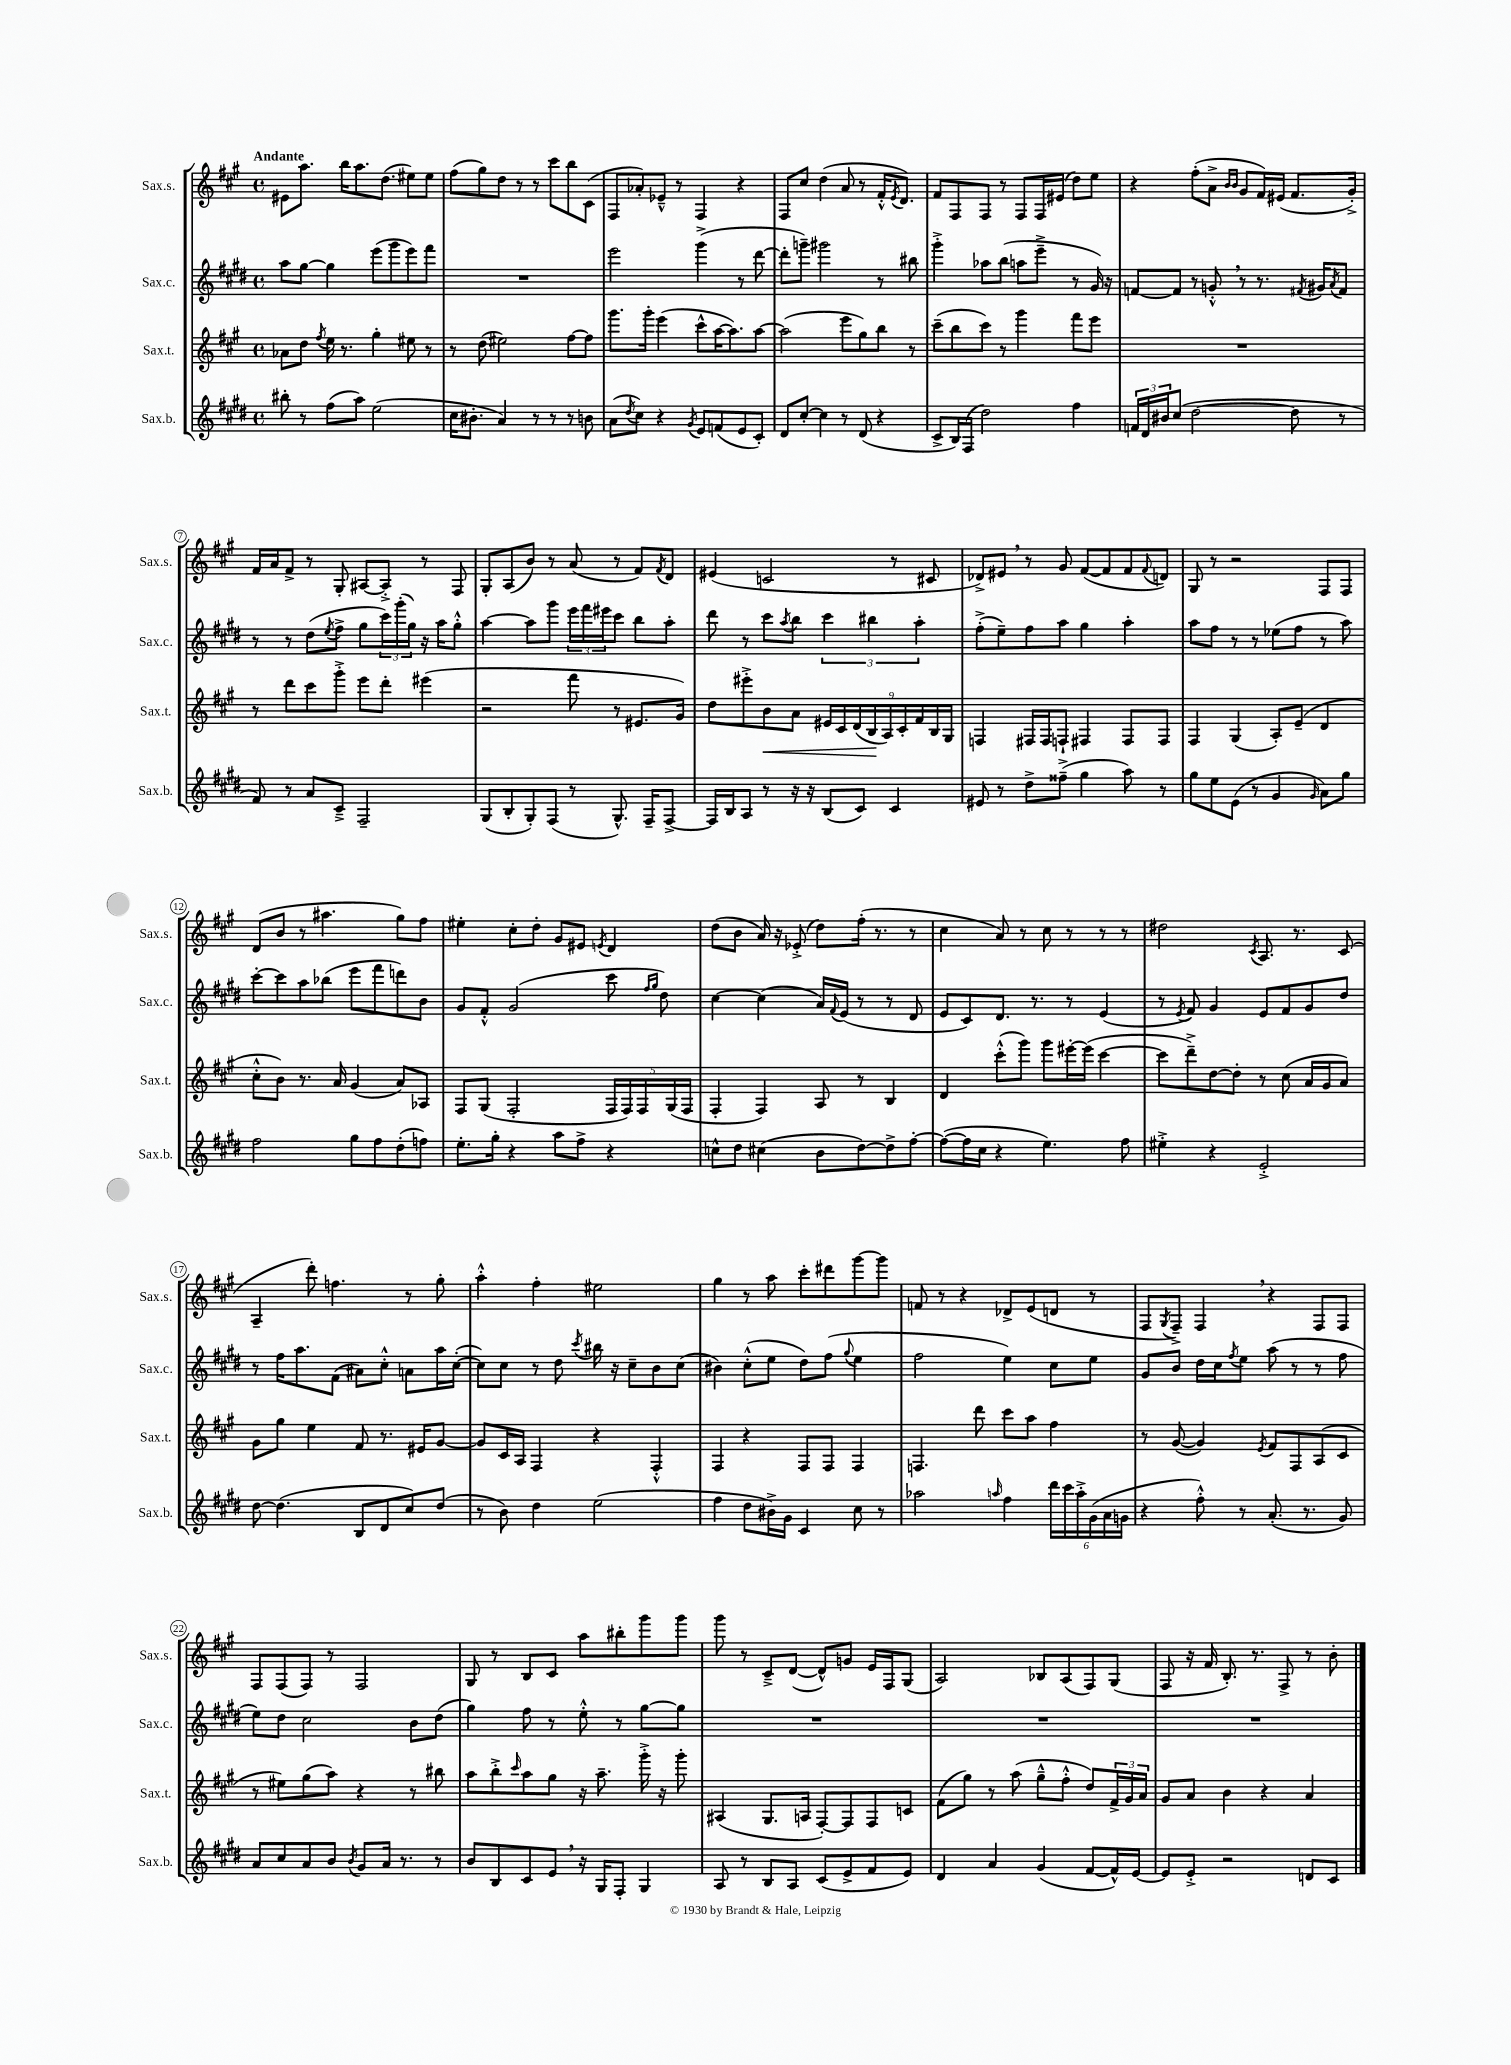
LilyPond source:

<<
\new StaffGroup <<
\new Staff = "s0" \with { instrumentName = "Sax.s." shortInstrumentName = "Sax.s." } {
    \clef treble \key a \major \defaultTimeSignature \time 4/4 \tempo "Andante"
    eis'8 a''8. b''16 a''8. d''8.( eis''8) eis''8 |
    fis''8( gis''8) d''8 r8 r8 cis'''8 b''8 cis'8( |
    fis8 aes'8-.) ees'8---^ r8 fis4 r4 |
    fis8 cis''8 d''4( a'8 r8 fis'16-.-^ \acciaccatura { e'8 } d'8.) |
    fis'8 fis8 fis8 r8 fis8 fis16 eis'16( d''8) e''8 |
    r4 fis''8-.( a'8-> \grace { b'16 b'16 } gis'8 fis'16) eis'16( fis'8. gis'16-.->) |
    fis'16 a'16 fis'8-> r8 gis8-. ais8~ ais8-.-> r8 fis8 |
    gis8-. a8( b'8) r8 a'8( r8 fis'8) \acciaccatura { fis'8 } d'8 |
    eis'4( c'2 r8 cis'8 |
    des'8->) eis'8 \breathe r8 gis'8 fis'8~( fis'8 fis'8 \appoggiatura { fis'8 } d'8) |
    gis8 r8 r2 fis8 fis8 |
    d'8( b'8 r8 ais''4. gis''8) fis''8 |
    eis''4-. cis''8-. d''8-. gis'8 eis'8 \acciaccatura { e'8 } d'4 |
    d''8( b'8 a'16) r16 ees'8-.->( d''8) fis''16-.( r8. r8 |
    cis''4 a'8) r8 cis''8 r8 r8 r8 |
    dis''2 \acciaccatura { cis'8 } a8. r8. cis'8( |
    a4-- d'''8-.) f''4. r8 gis''8-. |
    a''4-.-^ fis''4-. eis''2 |
    gis''4 r8 a''8 cis'''8-. dis'''8 gis'''8~ gis'''8 |
    f'8 r8 r4 des'8-> e'8( d'8 r8 |
    fis8 \acciaccatura { gis8 } fis8--->) fis4 \breathe r4 fis8 fis8 |
    fis8 fis8( fis8) r8 fis2 |
    gis8 r8 b8 cis'8 a''8 bis''8-. gis'''8 gis'''8 |
    gis'''8 r8 cis'8---> d'8~( d'8-^) g'8 e'16 fis16 gis8( |
    a2) bes8 a8( fis8) gis8( |
    fis8 r16 fis'16 b8.-.) r8. fis8-> r8 b'8-. \bar "|." |
}
\new Staff = "s1" \with { instrumentName = "Sax.c." shortInstrumentName = "Sax.c." } {
    \clef treble \key e \major \defaultTimeSignature \time 4/4
    a''8 gis''8~ gis''4 e'''8( gis'''8 e'''8) fis'''8 |
    R1 |
    e'''2 gis'''4->( r8 dis'''8~ |
    dis'''8-. g'''8--) gis'''2 r8 bis''8 |
    gis'''4-.-> aes''8 b''8( a''8 e'''8---> r8 gis'16) r16 |
    f'8~ f'8 r8 g'8-.-^ \breathe r8 r8. \acciaccatura { fis'8 } gis'16 \acciaccatura { a'8 } fis'8 |
    r8 r8 dis''8( \acciaccatura { e''8 } fis''8-> gis''8 \tuplet 3/2 { cis'''16) gis'''16-.( gis''16) } r16 a''16 gis''8-.-^ |
    a''4~ a''8 gis'''8 \tuplet 3/2 { e'''16 fis'''16 eis'''16 } cis'''8 b''8 a''8-. |
    dis'''8 r8 cis'''8 \acciaccatura { a''8 } b''8 \tuplet 3/2 { cis'''4 bis''4 a''4-. } |
    fis''8-.->( e''8--) fis''8 a''8 gis''4 a''4-. |
    a''8 fis''8 r8 r8 ees''8( fis''8 r8 a''8) |
    cis'''8~-. cis'''8 a''8 bes''8( e'''8 fis'''8 d'''8) b'8 |
    gis'8 fis'8-.-^ gis'2( cis'''8 \grace { fis''16 gis''16 } dis''8) |
    cis''4~ cis''4( a'16) \appoggiatura { fis'8 } e'16( r8 r8 dis'8 |
    e'8 cis'8) dis'8. r8. r8 e'4( |
    r8 \acciaccatura { e'8 } fis'8) gis'4 e'8 fis'8 gis'8 dis''8 |
    r8 fis''16 a''8. fis'8( ais'8) cis''8-.-^ a'8 a''16 cis''16~-.( |
    cis''8) cis''8 r8 dis''8 \acciaccatura { cis'''8 } bis''16 r16 cis''8-- b'8 cis''8( |
    bis'4) cis''8-.-^( e''8 dis''8) fis''8( \appoggiatura { gis''8 } e''4 |
    fis''2 e''4) cis''8 e''8 |
    gis'8 b'8 dis''16 cis''16 \acciaccatura { fis''8 } e''8 a''8( r8 r8 fis''8 |
    e''8) dis''8 cis''2 b'8 dis''8( |
    gis''4) fis''8 r8 e''8-.-^ r8 gis''8~ gis''8 |
    R1 |
    R1 |
    R1 \bar "|." |
}
\new Staff = "s2" \with { instrumentName = "Sax.t." shortInstrumentName = "Sax.t." } {
    \clef treble \key a \major \defaultTimeSignature \time 4/4
    aes'8 d''8 \acciaccatura { fis''8 } e''16 r8. gis''4-. eis''8 r8 |
    r8 d''8( eis''2) fis''8~ fis''8 |
    gis'''8. gis'''16-. e'''4( cis'''8-^ a''16~ a''8.) a''8~ |
    a''2( e'''8 gis''8) b''8 r8 |
    cis'''8--( b''8 cis'''8) r8 gis'''4 fis'''8 e'''8 |
    R1 |
    r8 d'''8 cis'''8 gis'''8-.-> e'''8 d'''8-. eis'''4( |
    r2 fis'''8 r8 eis'8. gis'16) |
    d''8 eis'''8-.-> b'8\< a'8 \tuplet 9/8 { eis'16 cis'16 d'16( b16\! a16) cis'16-. fis'16 b16 gis16 } |
    f4 fis16 fis16 f8-! fis4 fis8 fis8 |
    fis4 gis4( a8-.) e'8--( d'4 |
    cis''8-.-^ b'8) r8. a'16 gis'4( a'8) aes8 |
    fis8 gis8( fis2-. \tuplet 5/4 { fis16 fis16) fis16 gis16( fis16 } |
    fis4-. fis4) a8 r8 b4 |
    d'4 cis'''8-.-^( gis'''8) gis'''8 eis'''16~-. eis'''16( cis'''4~ |
    cis'''8 d'''8--->) d''8~ d''8-. r8 cis''8( a'16 gis'16 a'8) |
    gis'8 gis''8 e''4 fis'8 r8. eis'16 gis'8~ |
    gis'8 cis'16 a16 fis4 r4 fis4-.-^ |
    fis4 r4 fis8 fis8 fis4 |
    f4. d'''8 cis'''8 a''8 fis''4 |
    r8 gis'8~( gis'4) \acciaccatura { e'8 } fis'8 fis8 a8( cis'8 |
    r8 eis''8) gis''8( a''8) r4 r8 bis''8 |
    a''8 b''8-.-> \grace { cis'''16 } a''8 gis''8 r16 a''8.-- gis'''16-.-> r16 gis'''8-. |
    ais4( gis8. a16 fis8~-.) fis8 fis8 c'8 |
    fis'8( gis''8) r8 a''8( gis''8---^ fis''8-.-^ d''8) \tuplet 3/2 { fis'16-> gis'16 a'16 } |
    gis'8 a'8 b'4 r4 a'4 \bar "|." |
}
\new Staff = "s3" \with { instrumentName = "Sax.b." shortInstrumentName = "Sax.b." } {
    \clef treble \key e \major \defaultTimeSignature \time 4/4
    bis''8-. r8 fis''8( a''8) e''2( |
    cis''16 bis'8.-. a'4) r8 r8 r8 b'8 |
    a'8( \acciaccatura { dis''8 } cis''8) r4 \acciaccatura { gis'8 } e'8 f'8( e'8 cis'8-.) |
    dis'8 cis''8~-. cis''4 r8 dis'8( r4 |
    cis'8-> b16) fis16( dis''2) fis''4 |
    \tuplet 3/2 { f'16 dis'16 bis'16 } cis''8( dis''2~ dis''8 r8 |
    fis'8) r8 a'8 cis'8---> fis2-- |
    gis8( b8-. gis8-.) fis8( r8 gis8.-^) fis16-- fis8~-> |
    fis16 b16 a8 r8 r16 r16 b8( cis'8) cis'4 |
    eis'8 r8 dis''8-> fisis''8--->( gis''4 a''8) r8 |
    gis''8 e''8 e'8( r8 gis'4 \grace { gis'16 } a'8) gis''8 |
    fis''2 gis''8 fis''8 dis''8-.( f''8) |
    e''8.-. gis''16-. r4 a''8 fis''8-> r4 |
    c''8-^ dis''8 cis''4( b'8 dis''8~) dis''8-> fis''8~-. |
    fis''8~( fis''16 cis''16 r4 e''4.) fis''8 |
    eis''4-.-> r4 e'2-.-> |
    dis''8~ dis''4.( b8 dis'8 cis''8) dis''8( |
    r8 b'8) dis''4 e''2( |
    fis''4 dis''8 bis'16->) gis'16 cis'4 cis''8 r8 |
    aes''2 \grace { a''16 } fis''4 \tuplet 6/4 { dis'''16 cis'''16 a''16-.-> gis'16( a'16 g'16 } |
    r4 fis''8-.-^) r8 a'8.-.( r8. gis'8) |
    a'8 cis''8 a'8 b'8 \acciaccatura { b'8 } gis'8 a'16 r8. r8 |
    b'8 b8 cis'8 e'8 \breathe r16 gis16 fis8-. gis4 |
    a8 r8 b8 a8 cis'8( e'8-> fis'8 e'8) |
    dis'4 a'4 gis'4( fis'8~ fis'16-^) e'16~ |
    e'8 e'8-.-> r2 d'8 cis'8 \bar "|." |
}
>>
>>
\layout { \context { \Score \override BarNumber.stencil = #(make-stencil-circler 0.1 0.3 ly:text-interface::print) } }
